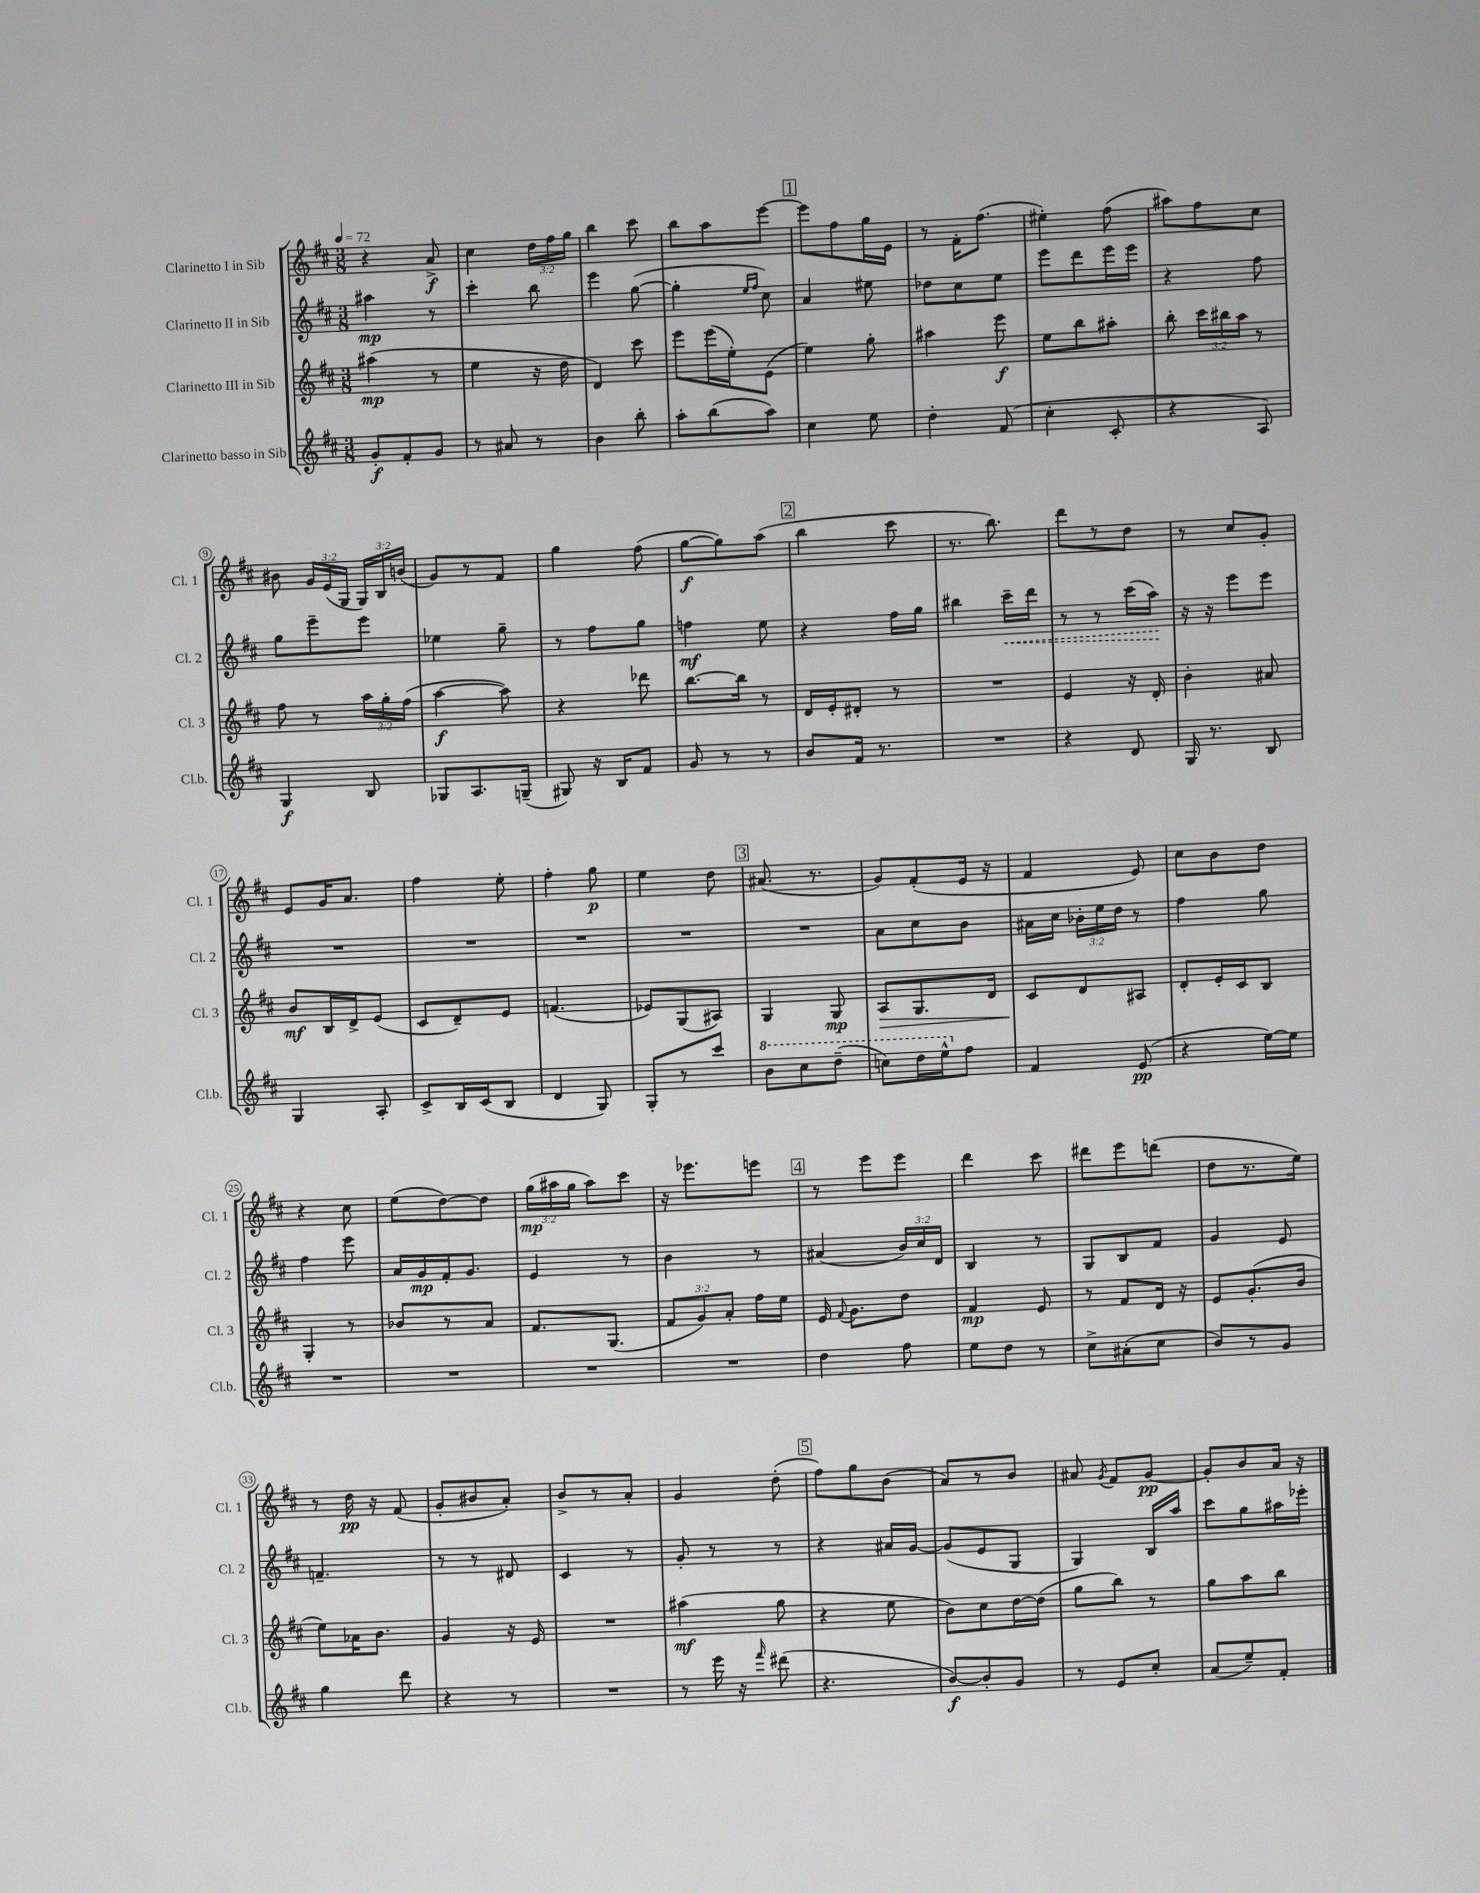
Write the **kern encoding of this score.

**kern	**dynam	**kern	**dynam	**kern	**dynam	**kern	**dynam
*part4	*part4	*part3	*part3	*part2	*part2	*part1	*part1
*staff4	*staff4	*staff3	*staff3	*staff2	*staff2	*staff1	*staff1
*I"Clarinetto basso in Sib	*	*I"Clarinetto III in Sib	*	*I"Clarinetto II in Sib	*	*I"Clarinetto I in Sib	*
*I'Cl.b.	*	*I'Cl. 3	*	*I'Cl. 2	*	*I'Cl. 1	*
*clefG2	*	*clefG2	*	*clefG2	*	*clefG2	*
*k[f#c#]	*	*k[f#c#]	*	*k[f#c#]	*	*k[f#c#]	*
*M3/8	*	*M3/8	*	*M3/8	*	*M3/8	*
*MM72	*	*MM72	*	*MM72	*	*MM72	*
=1	=1	=1	=1	=1	=1	=1	=1
8g'/L	f	(4aa#X\	mp	4aa#X\	mp	4r	.
8f#'/	.	.	.	.	.	.	.
8g/J	.	8r	.	8r	.	8a^/	f
=2	=2	=2	=2	=2	=2	=2	=2
8r	.	4ee\	.	4ccc#'\	.	4cc#\	.
8a#X/	.	.	.	.	.	.	.
8r	.	16r	.	8bb\	.	24dd\LL	.
.	.	.	.	.	.	24ff#\	.
.	.	16dd\	.	.	.	.	.
.	.	.	.	.	.	24gg\JJ	.
=3	=3	=3	=3	=3	=3	=3	=3
4b\	.	4d/)	.	4eee\	.	4bb\	.
8bb'\	.	8ccc#\	.	([8gg\	.	8ccc#\	.
=4	=4	=4	=4	=4	=4	=4	=4
8aa'\L	.	8eee\L	.	4gg'\]	.	8bb\L	.
(8bb\	.	(16eee\L	.	.	.	8aa\	.
.	.	16ee'\J)	.	.	.	.	.
.	.	.	.	16qqee/LL	.	.	.
.	.	.	.	16qqff#/JJ	.	.	.
8aa\J)	.	(8e\J	.	8cc#\)	.	[8eee\J	.
!!LO:REH:place=s1:t=1
=5	=5	=5	=5	=5	=5	=5	=5
4cc#\	.	4ee\)	.	4a/	.	8eee\L]	.
.	.	.	.	.	.	8ff#\	.
8ee\	.	8gg'\	.	8ee#X\	.	16gg\L	.
.	.	.	.	.	.	16e\JJ	.
=6	=6	=6	=6	=6	=6	=6	=6
4dd'\	.	4aa#X\	.	8dd-X\L	.	8r	.
.	.	.	.	8cc#\	.	16f#'\KL	.
.	.	.	.	.	.	(8.ff#\J	.
(8f#/	.	8eee\	f	8ee\J	.	.	.
=7	=7	=7	=7	=7	=7	=7	=7
4cc#'\	.	8ee\L	.	8eee\L	.	4ee#X'\)	.
.	.	8bb\	.	8ddd\	.	.	.
8c#'/	.	8aa#X'\J	.	16eee\L	.	(8ff#\	.
.	.	.	.	16eee\JJ	.	.	.
=8	=8	=8	=8	=8	=8	=8	=8
4r	.	8bb'\	.	4r	.	8aa#X\L)	.
.	.	24ccc#\LL	.	.	.	8ff#\	.
.	.	24bb#X\	.	.	.	.	.
.	.	24aa\JJ	.	.	.	.	.
8A/)	.	8r	.	8ff#\	.	8cc#\J	.
!!LO:LB:g=z
=9	=9	=9	=9	=9	=9	=9	=9
4G/	f	8ff#\	.	8gg\L	.	8b#X\	.
.	.	8r	.	8eee~\	.	24g/LL	.
.	.	.	.	.	.	(24e/	.
.	.	.	.	.	.	24G/JJ	.
8B/	.	24aa\LL	.	8eee\J	.	24G/LL)	.
.	.	24gg'\	.	.	.	24B/	.
.	.	(24ff#\JJ	.	.	.	(24bn/JJ	.
=10	=10	=10	=10	=10	=10	=10	=10
8G-X/L	.	[4aa\	f	4ee-X\	.	8g/L)	.
8.A/	.	.	.	.	.	8r	.
.	.	8aa\])	.	8gg~\	.	8f#/J	.
(16Gn~/Jk	.	.	.	.	.	.	.
=11	=11	=11	=11	=11	=11	=11	=11
8G#X/)	.	4r	.	8r	.	4gg\	.
16r	.	.	.	8ff#\L	.	.	.
16B/KL	.	.	.	.	.	.	.
8f#/J	.	8ddd-X\	.	8gg\J	.	(8ff#\	.
=12	=12	=12	=12	=12	=12	=12	=12
8g/	.	[8.bb\L	.	4ffn\	mf	[8gg\L	f
8r	.	.	.	.	.	8gg\])	.
.	.	16bb\Jk]	.	.	.	.	.
8r	.	8r	.	8ee\	.	(8aa\J	.
!!LO:REH:place=s1:t=2
=13	=13	=13	=13	=13	=13	=13	=13
8b/L	.	16d/LL	.	4r	.	4bb\	.
.	.	16e'/J	.	.	.	.	.
16f#/Jk	.	8d#X'/J	.	.	.	.	.
8.r	.	.	.	.	.	.	.
.	.	8r	.	16ff#\LL	.	8ccc#\	.
.	.	.	.	16gg\JJ	.	.	.
=14	=14	=14	=14	=14	=14	=14	=14
4.r	.	4.r	.	4bb#X\	.	8.r	.
.	.	.	.	.	.	8.bb\)	.
!	!	!	!	!	!LO:HP:b	!	!
.	.	.	.	16ccc#~\LL	<	.	.
.	.	.	.	16ddd\JJ	.	.	.
=15	=15	=15	=15	=15	=15	=15	=15
4r	.	4e/	.	8r	.	8ddd\L	.
.	.	.	.	8r	.	8r	.
8d/	.	16r	.	(16ccc#\LL	.	8dd\J	.
.	.	16d'/	.	16aa\JJ)	.	.	.
.	.	.	.	.	[	.	.
=16	=16	=16	=16	=16	=16	=16	=16
16G/	.	4b'\	.	16r	.	8r	.
8.r	.	.	.	16r	.	.	.
.	.	.	.	8eee\L	.	8cc#/L	.
8B/	.	8a#X/	.	8eee\J	.	8g'/J	.
!!LO:LB:g=z
=17	=17	=17	=17	=17	=17	=17	=17
4G/	.	8b/L	mf	4.r	.	8e/L	.
.	.	16B/L	.	.	.	16g/K	.
.	.	16d^/J	.	.	.	8.a/J	.
8A'/	.	(8e/J	.	.	.	.	.
=18	=18	=18	=18	=18	=18	=18	=18
8c#^/L	.	8c#/L	.	4.r	.	4ff#\	.
16B/L	.	8d~/)	.	.	.	.	.
(16c#/J	.	.	.	.	.	.	.
8B/J	.	8e/J	.	.	.	8ee'\	.
=19	=19	=19	=19	=19	=19	=19	=19
4d/	.	(4.fn/	.	4.r	.	4ff#'\	.
8G/)	.	.	.	.	.	8gg\	p
=20	=20	=20	=20	=20	=20	=20	=20
8G'/L	.	8e-X/L)	.	4.r	.	4ee\	.
8r	.	(8G/	.	.	.	.	.
8ccc#/J	.	8A#X/J)	.	.	.	8dd\	.
!!LO:REH:place=s1:t=3
=21	=21	=21	=21	=21	=21	=21	=21
*8va	*	*	*	*	*	*	*
8bb\L	.	4G/	.	4.r	.	(8.a#X/	.
8ccc#\	.	.	.	.	.	.	.
.	.	.	.	.	.	8.r	.
(8ddd~\J	.	8G/	mp	.	.	.	.
=22	=22	=22	=22	=22	=22	=22	=22
!	!	!	!LO:HP:b	!	!	!	!
8cccn\L)	.	8A/L	>	8a\L	.	8g/L)	.
16ddd\L	.	8.G/	.	8cc#\	.	(8f#'/	.
16eee^^\J	.	.	.	.	.	.	.
*X8va	*	*	*	*	*	*	*
8ff#\J	.	.	.	8b\J	.	16e/Jk	.
.	.	16d/Jk	.	.	.	16r	.
=23	=23	=23	=23	=23	=23	=23	=23
4f#/	.	8c#/L	.	16a#X\LL	.	4f#/	.
.	.	.	.	16cc#\JJ	.	.	.
.	.	8d/	]	24b-X'\LL	.	.	.
.	.	.	.	24ee\	.	.	.
.	.	.	.	24dd\JJ	.	.	.
(8e/	pp	8A#X/J	.	8r	.	8e/)	.
=24	=24	=24	=24	=24	=24	=24	=24
4r	.	8d'/L	.	4ff#\	.	8cc#\L	.
.	.	16e'/L	.	.	.	8b\	.
.	.	16c#/J	.	.	.	.	.
[16ee\LL)	.	8B/J	.	8gg\	.	8dd\J	.
16ee\JJ]	.	.	.	.	.	.	.
!!LO:LB:g=z
=25	=25	=25	=25	=25	=25	=25	=25
4.r	.	4G'/	.	4ff#\	.	4r	.
.	.	8r	.	8eee\	.	8cc#\	.
=26	=26	=26	=26	=26	=26	=26	=26
4.r	.	8b-X/L	.	16a/LL	.	(8ee\L	.
.	.	.	.	16g/	mp	.	.
.	.	8r	.	16f#'/J	.	[8dd\)	.
.	.	.	.	8.g/J	.	.	.
.	.	8a/J	.	.	.	8dd\J]	.
=27	=27	=27	=27	=27	=27	=27	=27
4.r	.	8.f#/L	.	4e/	.	(24gg\LL	mp
.	.	.	.	.	.	24aa#X\	.
.	.	.	.	.	.	24gg\JJ	.
.	.	.	.	.	.	8aa#\L)	.
.	.	(8.G/J	.	.	.	.	.
.	.	.	.	8r	.	8ccc#\J	.
=28	=28	=28	=28	=28	=28	=28	=28
4.r	.	12f#/L	.	4b\	.	16r	.
.	.	.	.	.	.	8.eee-X\L	.
.	.	12g/)	.	.	.	.	.
.	.	12a'/J	.	.	.	.	.
.	.	16ff#\LL	.	8r	.	8eeen\J	.
.	.	16ee\JJ	.	.	.	.	.
!!LO:REH:place=s1:t=4
=29	=29	=29	=29	=29	=29	=29	=29
4dd\	.	16e/	.	(4a#X/	.	8r	.
.	.	8qqf#/	.	.	.	.	.
.	.	8.g\L	.	.	.	.	.
.	.	.	.	.	.	8eee\L	.
8ff#\	.	8dd\J	.	24b/LL)	.	8eee\J	.
.	.	.	.	24cc#/	.	.	.
.	.	.	.	24d/JJ	.	.	.
=30	=30	=30	=30	=30	=30	=30	=30
8ee\L	.	4f#/	mp	4B/	.	4ddd\	.
8dd\J	.	.	.	.	.	.	.
8r	.	8e/	.	8r	.	8ccc#\	.
=31	=31	=31	=31	=31	=31	=31	=31
8cc#^\L	.	8r	.	8G/L	.	8ddd#X\L	.
(8a#X'\	.	8f#/L	.	8B/	.	8eee\	.
8cc#\J	.	16d/Jk	.	8f#/J	.	(8dddn\J	.
.	.	16r	.	.	.	.	.
=32	=32	=32	=32	=32	=32	=32	=32
8b/L)	.	8e/L	.	4g/	.	8dd\L	.
8r	.	(8.g'/	.	.	.	8.r	.
8g/J	.	.	.	8e/	.	.	.
.	.	16b/Jk	.	.	.	16ee\Jk)	.
!!LO:LB:g=z
=33	=33	=33	=33	=33	=33	=33	=33
4gg\	.	8ee\L)	.	4.fn~/	.	8r	.
.	.	16a-X\K	.	.	.	16dd\	pp
.	.	8.b\J	.	.	.	16r	.
8ddd\	.	.	.	.	.	(8f#/	.
=34	=34	=34	=34	=34	=34	=34	=34
4r	.	4g/	.	8r	.	8g'/L	.
.	.	.	.	8r	.	8b#X/	.
8r	.	16r	.	8d#X/	.	8a'/J)	.
.	.	16e/	.	.	.	.	.
=35	=35	=35	=35	=35	=35	=35	=35
4.r	.	4.r	.	4c#/	.	8b^/L	.
.	.	.	.	.	.	8r	.
.	.	.	.	8r	.	8a'/J	.
=36	=36	=36	=36	=36	=36	=36	=36
8r	.	(4aa#X\	mf	8g'/	.	4g/	.
16eee\	.	.	.	8r	.	.	.
16r	.	.	.	.	.	.	.
16qqfff#/	.	.	.	.	.	.	.
(8ddd#X\	.	8gg\	.	8r	.	(8dd'\	.
!!LO:REH:place=s1:t=5
=37	=37	=37	=37	=37	=37	=37	=37
4.r	.	4r	.	4r	.	8ff#\L)	.
.	.	.	.	.	.	8gg\	.
.	.	8ee\	.	16a#X/LL	.	(8b\J	.
.	.	.	.	[16g/JJ	.	.	.
=38	=38	=38	=38	=38	=38	=38	=38
[8b/L)	f	8b\L)	.	(8g/L]	.	8a/L)	.
8b'/]	.	8cc#\	.	8e/	.	8r	.
8g/J	.	[16dd\L	.	8G/J	.	8b/J	.
.	.	(16dd\JJ]	.	.	.	.	.
=39	=39	=39	=39	=39	=39	=39	=39
8r	.	8gg\L	.	4G/)	.	8a#X/	.
.	.	.	.	.	.	8qg/	.
8e/L	.	8bb\J)	.	.	.	8f#/L	.
8cc#'/J	.	8r	.	16B/LL	.	[8g/J	pp
.	.	.	.	16aa/JJ	.	.	.
=40	=40	=40	=40	=40	=40	=40	=40
(8a/L	.	8gg\L	.	8ccc#\L	.	8g'/L]	.
8ee~/)	.	8aa\	.	8gg\	.	8b/	.
8f#'/J	.	8bb\J	.	16aa#X\L	.	16a/Jk	.
.	.	.	.	16eee-X'\JJ	.	16r	.
==	==	==	==	==	==	==	==
*-	*-	*-	*-	*-	*-	*-	*-
